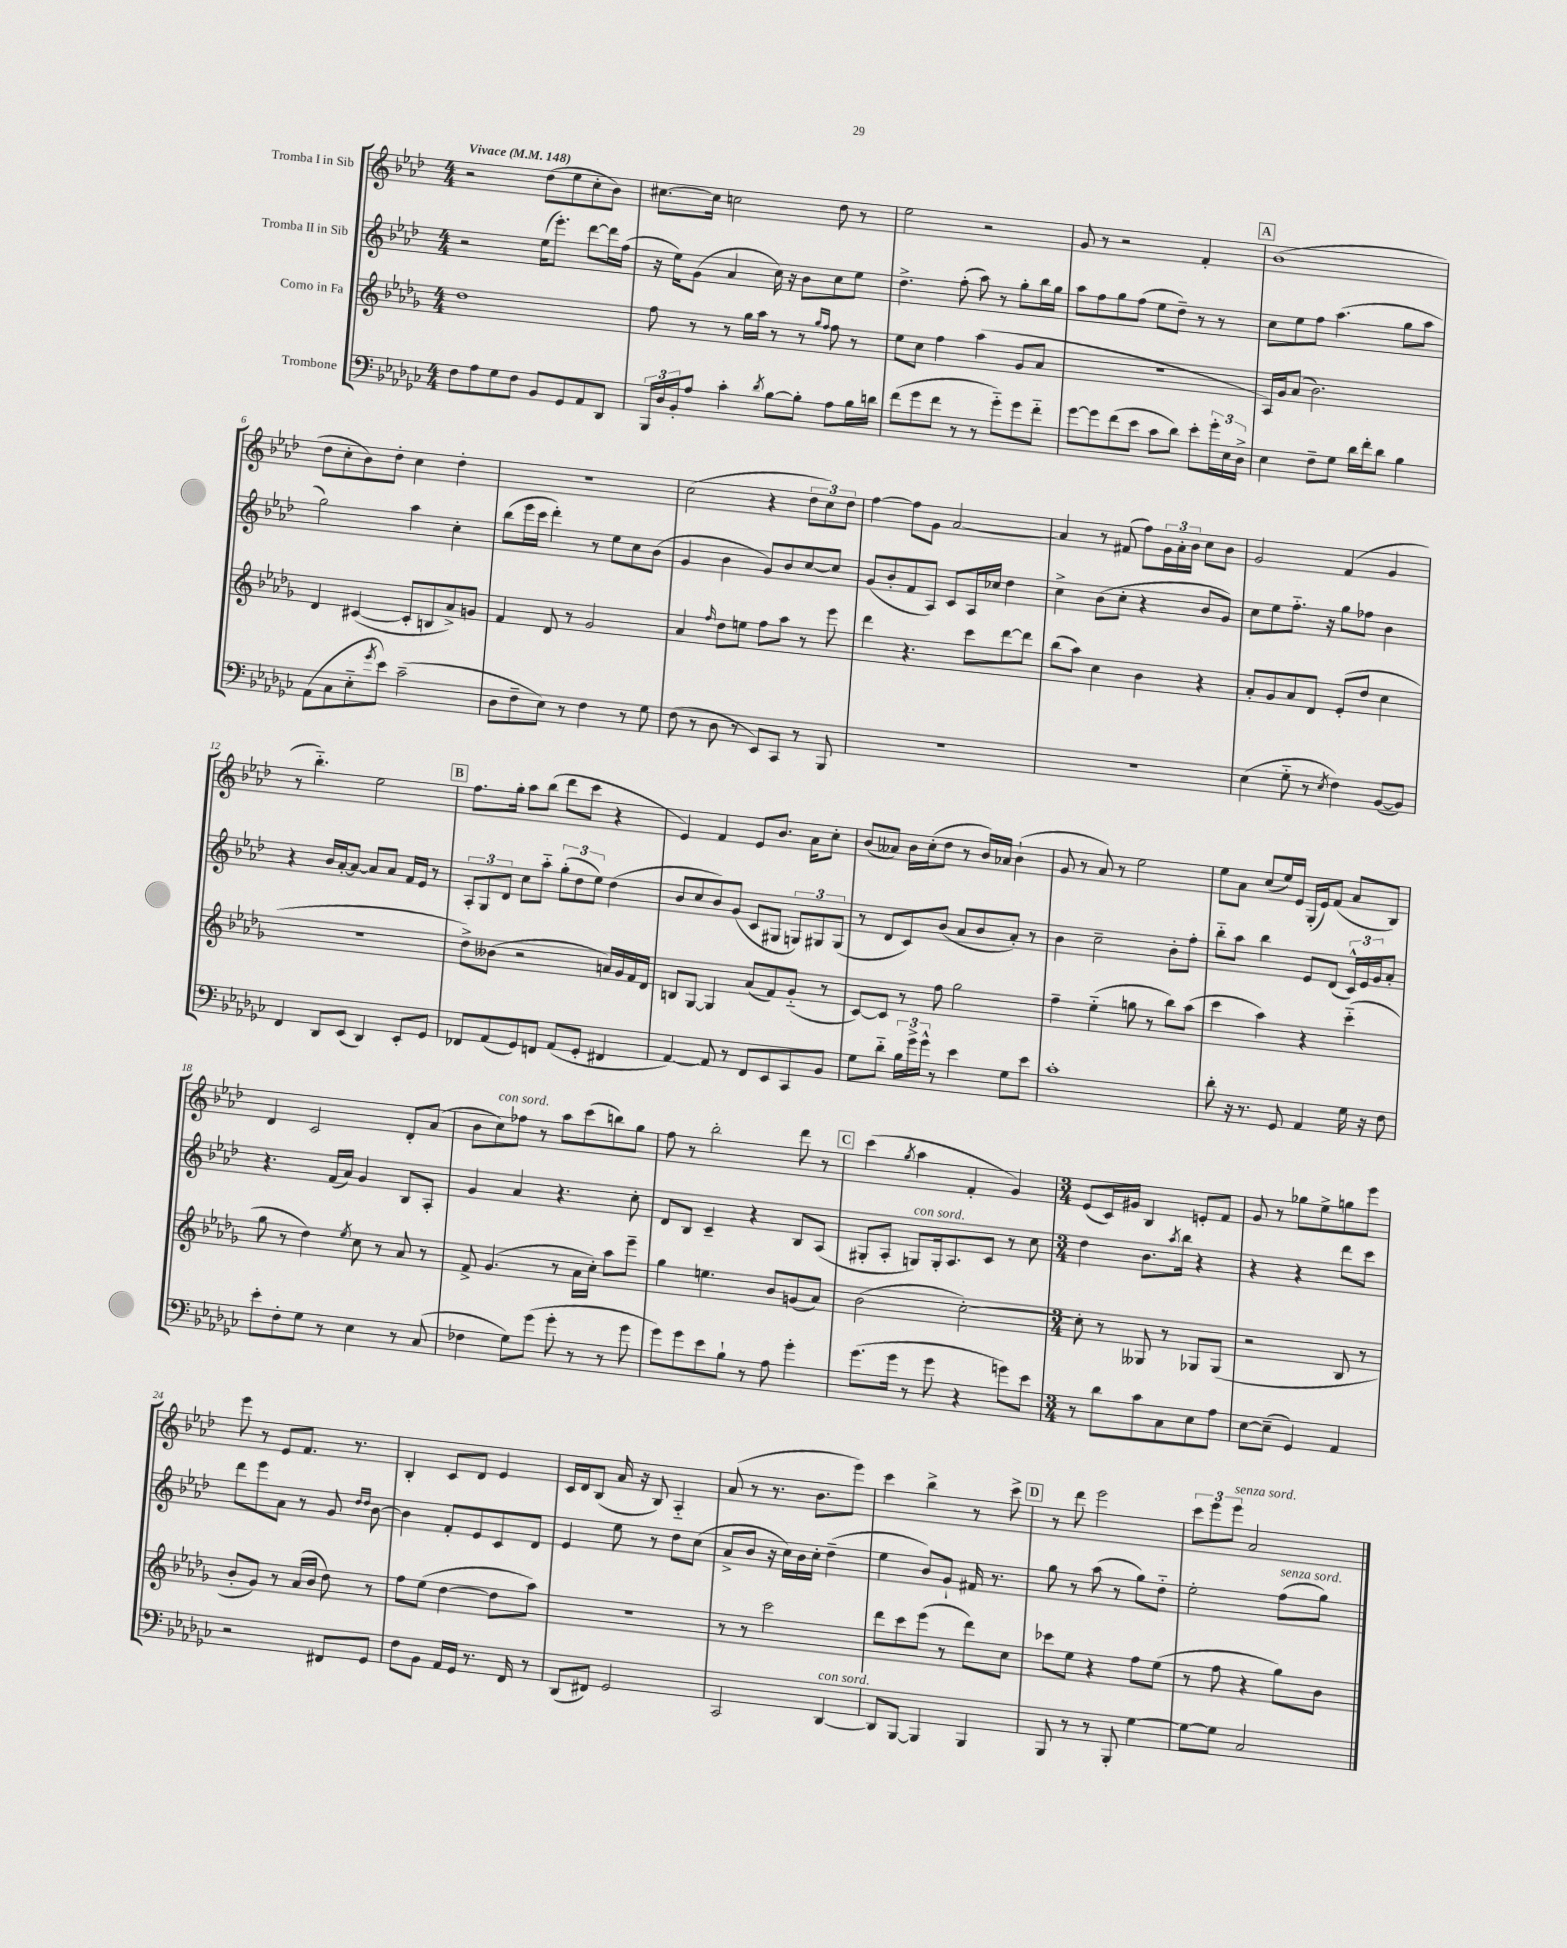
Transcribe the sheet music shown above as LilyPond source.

<<
\new StaffGroup <<
\new Staff = "s0" \with { instrumentName = "Tromba I in Sib" } {
    \clef treble \key aes \major \numericTimeSignature \time 4/4 \tempo "Vivace" 4 = 148
    r2 des''8( ees''8 c''8-. bes'8) |
    cis''8.~ cis''16 c''2 des''8 r8 |
    ees''2 r2 |
    g'8 r8 r2 f'4-. |
    \mark \markup { \box "A" } bes'1( |
    des''8 c''8-. bes'8) des''8-. c''4 des''4-. |
    r1 |
    c''2( r4 \tuplet 3/2 { des''8 c''8) des''8 } |
    f''4~ f''8 g'8 aes'2~ |
    aes'4 r8 fis'8( f''8) \tuplet 3/2 { g'16 aes'16-. bes'16 } c''8 bes'8 |
    g'2 f'4( g'4 |
    r8 bes''4.-_) ees''2 |
    \mark \markup { \box "B" } f''8. g''16-. aes''8 bes''8( des'''8 c'''8 r4 |
    ees'4) f'4 ees'8 bes'8. aes'16 c''8-. |
    bes'8( aeses'8) bes'16 c''16-.( des''8 r8 bes'16) aes'16 bes'4-!( |
    g'8 r8 aes'8) r8 ees''2 |
    ees''8 aes'8 c''8( ees''16) ees'16 g16-.( ees'16) f'8( aes'8 bes8) |
    des'4 c'2 des'8-. aes'8( |
    bes'8 c''8^\markup { \italic "con sord." }) fes''8 r8 aes''8 c'''8( b''8) g''8 |
    f''8 r8 bes''2-. des'''8 r8 |
    \mark \markup { \box "C" } c'''4( \acciaccatura { g''8 } aes''4 f'4-. g'4) |
    \numericTimeSignature \time 3/4 ees'8( c'16) gis'16 bes4 e'8-. f'8 |
    g'8 r8 ges''8 ees''8-> g''8 ees'''8 |
    ees'''8 r8 ees'8 f'8. r8. |
    bes4-. c'8 des'8 ees'4 |
    c'16 des'16 bes8( aes'16 r16 bes8) aes4-_ |
    aes'8( r8 r8. bes'8. ees'''8) |
    c'''4 bes''4-> r8 c'''8-> |
    \mark \markup { \box "D" } r8 des'''8 ees'''2 |
    \tuplet 3/2 { c'''8 ees'''8 ees'''8^\markup { \italic "senza sord." } } aes'2 \bar "|." |
}
\new Staff = "s1" \with { instrumentName = "Tromba II in Sib" } {
    \clef treble \key aes \major \numericTimeSignature \time 4/4
    r2 ees''16( ees'''8.-.) des'''8~ des'''16 f''16( |
    r16 ees''16) g'8( aes'4 c''16) r16 bes'8 c''8 ees''8 |
    des''4.-> f''8-.( aes''8) r8 g''8-. bes''16 g''16 |
    aes''8 f''8 g''8 f''8( ees''8 des''8--) r8 r8 |
    \mark \markup { \box "A" } c''8 ees''8 f''8 aes''4.( g''8 aes''8 |
    g''2) aes''4 c''4-. |
    bes''8( ees'''16 c'''16 des'''4-.) r8 ees''8 c''8 bes'8( |
    g'4 bes'4 g'8) bes'8 c''8~ c''8 |
    g'8( bes'8-. f'8 aes8) c'8 aes16 ces''16 des''4 |
    c''4-> bes'8( c''8-. r4 bes'8 g'8) |
    c''8 ees''8 f''8.-_ r16 g''8 fes''8 bes'4 |
    r4 bes'16 aes'16~-. aes'8~ aes'8 aes'8 f'16 ees'16 r8 |
    \mark \markup { \box "B" } \tuplet 3/2 { aes8-. g8 des'8 } c''8 aes''8-_ \tuplet 3/2 { g''8-.( des''8 ees''8) } des''4( |
    bes'8 c''8 bes'8) g'8( c'8 gis8 \tuplet 3/2 { g8) gis8 gis8( } |
    r8 des'8 c'8) bes'8( aes'8 bes'8 aes'8-.) r8 |
    bes'4 c''2-- bes'8-. f''8-. |
    bes''8-_ aes''8 bes''4 ees'8 des'8( \tuplet 3/2 { c'16-^) ees'16 g'16 } aes'8-. |
    r4. f'16( aes'16) g'4 bes8 aes8-. |
    g'4 aes'4 r4. c''8-. |
    des'8 bes8 c'4-- r4 bes8 aes8( |
    \mark \markup { \box "C" } gis8-. aes8-. g8^\markup { \italic "con sord." }) g16-. aes8. c'8 r8 c''8 |
    \numericTimeSignature \time 3/4 des''4 bes'8. \acciaccatura { aes''8 } bes''16 r4 |
    r4 r4 des'''8 c'''8 |
    des'''8 ees'''8 aes'8 r8 g'8 \grace { des''16 des''16 } bes'8~ |
    bes'4 f'8-. ees'8 c'8 des'8 |
    ees'4 ees''8 r8 des''8 c''8( |
    aes'8-> bes'8 r16 c''16) bes'16 c''16-. des''4--( |
    ees''4 bes'8) g'8-! fis'16 r8. |
    \mark \markup { \box "D" } g''8 r8 aes''8( r8 g''8) des''8-_ |
    ees''2-. f''8^\markup { \italic "senza sord." }( g''8) \bar "|." |
}
\new Staff = "s2" \with { instrumentName = "Corno in Fa" } {
    \clef treble \key des \major \numericTimeSignature \time 4/4
    des''1 |
    f''8 r8 r8 ges''16 aes''16 r8 r8 \grace { ges''16 f''16 } f''8 r8 |
    ees''8 c''8 f''4 aes''4( ges'8 aes'8 |
    R1 |
    \mark \markup { \box "A" } aes16) ges'16 aes'8( bes'2.) |
    des'4 cis'4~( cis'8-. b8 aes'8->) g'8 |
    f'4 des'8 r8 ges'2 |
    aes'4 \grace { f''16 } des''8 e''8 f''8 aes''8 r8 ees'''8 |
    des'''4 r4. c'''8 des'''8~ des'''8 |
    bes''8( aes''8) c''4 bes'4 r4 |
    aes'8-. ges'8 aes'8 des'8 ees'8-.( des''8 c''4 |
    R1 |
    \mark \markup { \box "B" } des''8->) beses'8( r2 a'16) ges'16 f'16 des'16 |
    b8 ges8~ ges4 aes'8( f'8) ges'8-_( r8 |
    c'8~) c'8 r8 f''8 ges''2 |
    f''4-- ees''4-_( g''8 r8 bes''8) aes''8( |
    c'''4 aes''4) r4 c'''4-_( |
    ges''8 r8 des''4) \acciaccatura { ees''8 } c''8 r8 aes'8 r8 |
    f'8-> ges'4.( r8 aes'16 c''16-.) aes''8 ees'''8-- |
    ges''4 e''4. bes'8 g'8( aes'8) |
    \mark \markup { \box "C" } bes'2( c''2~-.) |
    \numericTimeSignature \time 3/4 c''8-. r8 geses8 r8 ges8 ges8( |
    r2 bes8 r8 |
    bes'8-. ges'8) r8 aes'16( bes'16 des''8) r8 |
    f''8 ees''8( des''4~ des''8 aes''8) |
    R2. |
    r8 r8 c'''2 |
    des'''8 c'''8 ees'''8( r8 des'''8) c''8 |
    \mark \markup { \box "D" } ces'''8 ees''8 r4 f''8 ees''8( |
    r8 f''8 r4 ges''8) bes'8 \bar "|." |
}
\new Staff = "s3" \with { instrumentName = "Trombone" } {
    \clef bass \key ges \major \numericTimeSignature \time 4/4
    f8 aes8 ges8 f8 bes,8 ges,8 aes,8 des,8 |
    \tuplet 3/2 { bes,,16 des16 bes,16-. } aes8 ces'4-. \acciaccatura { des'8 } bes8~ bes8-. aes8 bes16 d'16 |
    f'8( ges'8 f'8 r8 r8 ges'8-_) ges'8 f'8-_ |
    ges'8~ ges'8 f'8( ees'8 ces'8 des'8) ees'8-. \tuplet 3/2 { ges'16-. ees16 des16-> } |
    \mark \markup { \box "A" } ees4 f8-- ges8 des'16 f'16-. des'8 bes4 |
    aes,8( ces8 ees8-_ \acciaccatura { ges'8 } ees'8) ces'2--( |
    des8 f8-- ees8) r8 f4 r8 ges8 |
    f8( r8 des8 r8 ees,8) ces,8 r8 bes,,8 |
    R1 |
    R1 |
    ees4( ges8-_ r8 \acciaccatura { ees8 } f4) bes,8~( bes,8) |
    f,4 des,8 ees,8( des,4) ees,8-. ges,8 |
    \mark \markup { \box "B" } fes,8 aes,8( ges,8) f,8 aes,8( ges,8-. fis,4 |
    aes,4~) aes,8 r8 f,8 ees,8 ces,8 bes,8 |
    ges8 des'8-_ \tuplet 3/2 { bes16 ges'16-> ges'16-^ } r8 ees'4 ges8 ees'8 |
    ces'1-. |
    des'8-. r16 r8. ges,8 aes,4 ges16 r16 f8 |
    ees'8-. f8-. ges8 r8 ees4 r8 ces8( |
    fes4 ges8) ges'8( ges'8-. r8 r8 ges'8 |
    ges'8) ges'8 ees'8 bes8-! r8 aes8 ges'4-. |
    \mark \markup { \box "C" } ges'8.( ges'16 r8 ges'8 r4 g'8) ees'8 |
    \numericTimeSignature \time 3/4 r8 des'8 ces'8 ces8 ees8 aes8 |
    ees8~ ees8--( ges,4) aes,4 |
    r2 fis,8 ges,8 |
    f8 bes,8 aes,16 ges,16 r8. f,16 r8 |
    des,8( fis,8) ges,2 |
    ces,2 des,4~^\markup { \italic "con sord." } |
    des,8 bes,,8~ bes,,4 bes,,4 |
    \mark \markup { \box "D" } bes,,8 r8 r8 bes,,8-. ges4~ |
    ges8~ ges8 ces2 \bar "|." |
}
>>
>>
